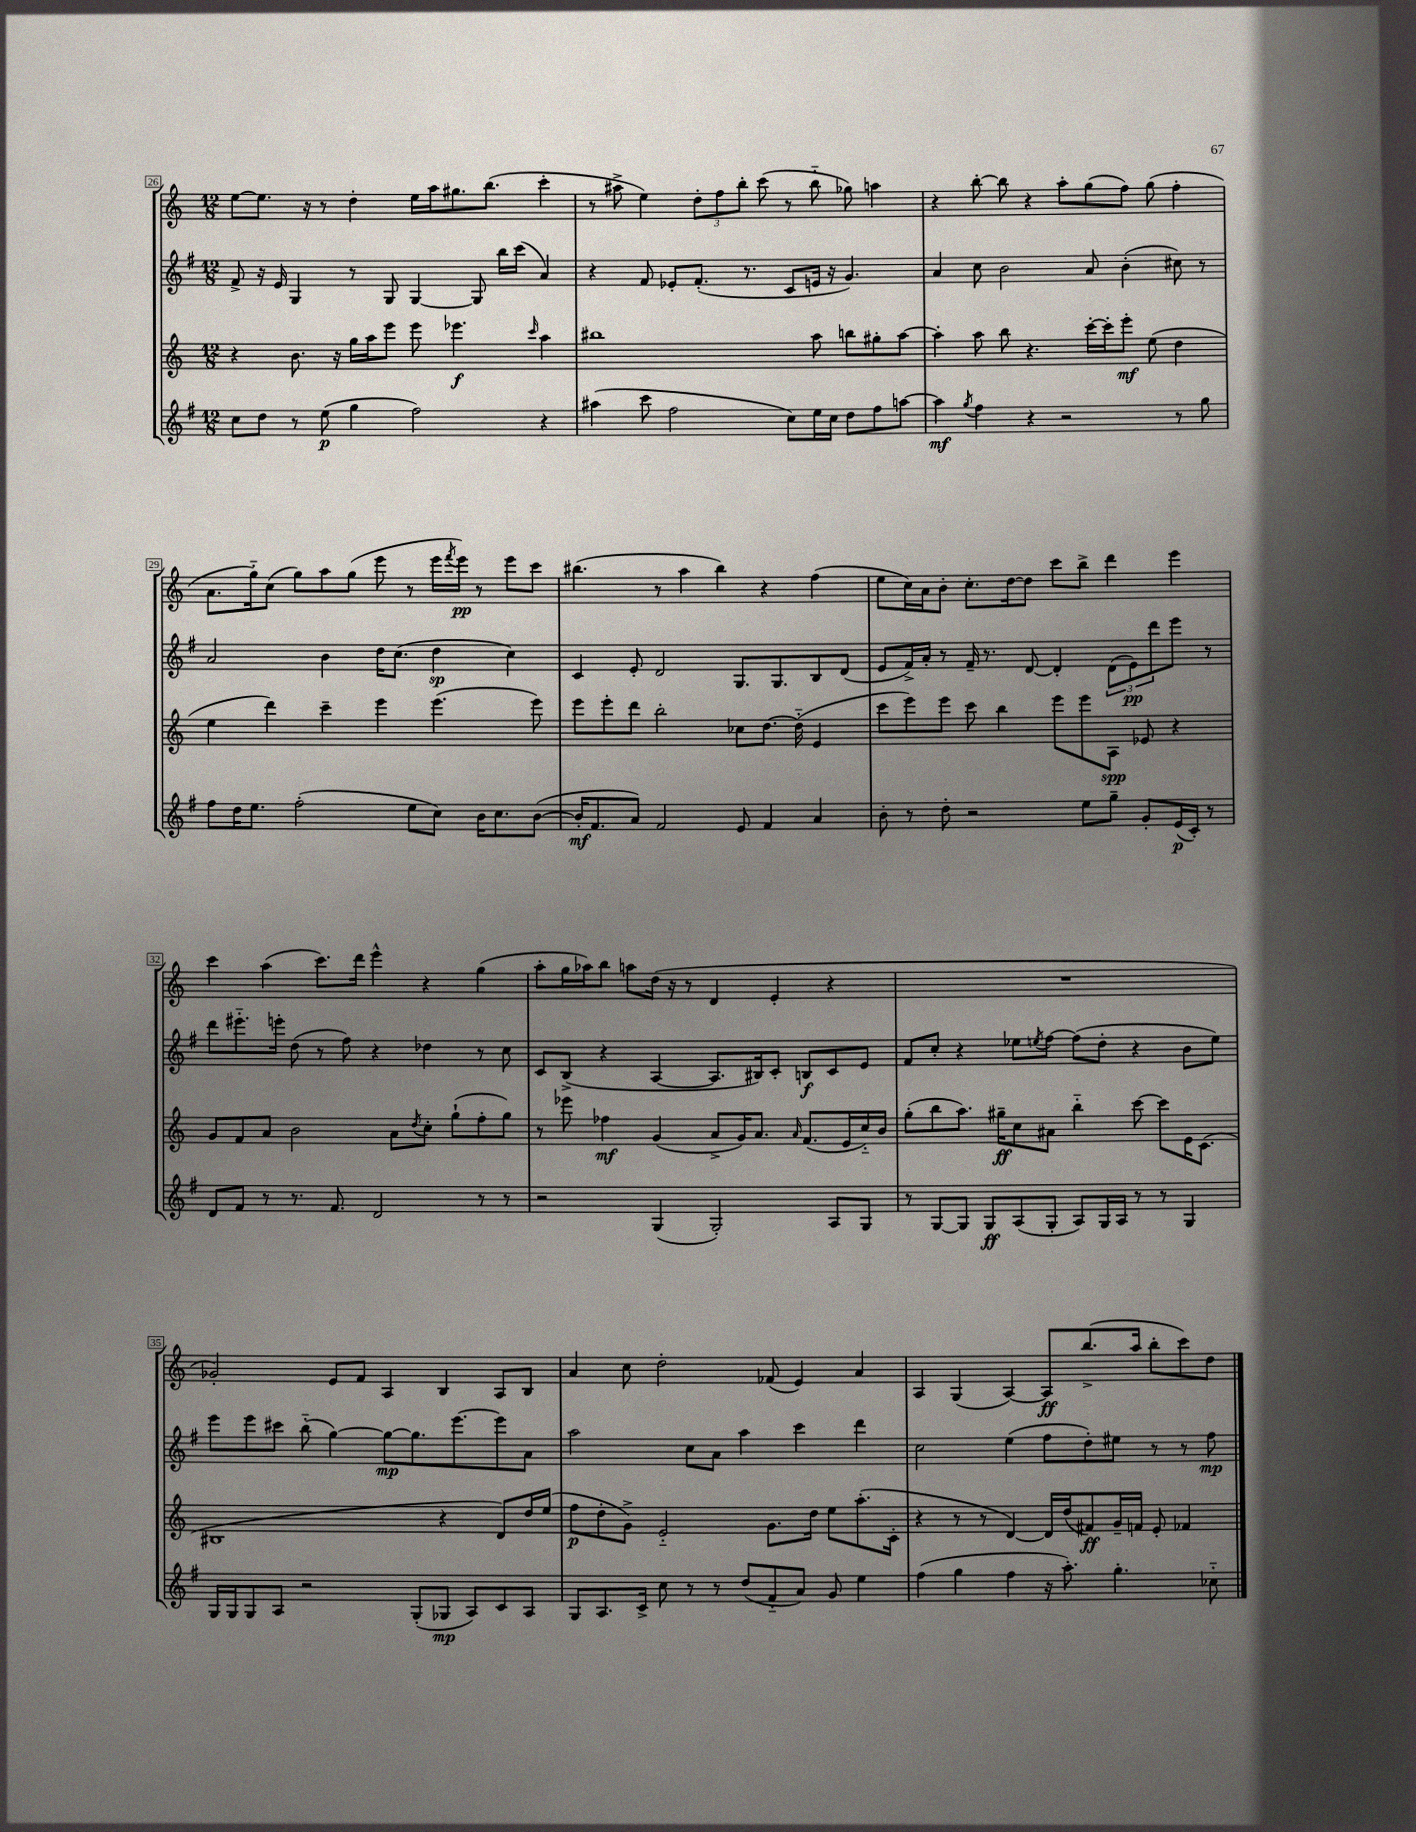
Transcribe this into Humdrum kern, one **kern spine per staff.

**kern	**kern	**kern	**kern
*staff4	*staff3	*staff2	*staff1
*clefG2	*clefG2	*clefG2	*clefG2
*k[f#]	*k[]	*k[f#]	*k[]
*M12/8	*M12/8	*M12/8	*M12/8
8cc	4r	8f#^	[8ee
8dd	.	16r	8.ee]
.	.	16e	.
8r	8.b	4G	.
.	.	.	16r
(8ee	.	.	8r
.	16r	.	.
4gg	16gg	8r	4dd'
.	16aa	.	.
.	8eee	8G	.
2ff#)	8eee	[4G	16ee
.	.	.	16aa
.	4.eee-	.	8.gg#
.	.	8G]	.
.	.	.	(8.bb
.	.	16bb	.
.	.	(16ccc	.
.	16qqccc	.	.
4r	4aa	4a)	4ccc'
=	=	=	=
(4aa#	1bb#	4r	8r
.	.	.	8aa#^
8ccc	.	8f#	4ee)
2ff#	.	8e-'	.
.	.	(8.f#'	12dd'
.	.	.	12ff
.	.	.	12bb'
.	.	8.r	.
.	.	.	(8ccc
8cc)	.	8c	8r
16ee	8aa	16e	8bb'~
16cc	.	16r	.
8dd	8bb	4.g)	8gg-)
8ff#	8gg#'	.	4aa
[8aa	[8aa	.	.
=	=	=	=
4aa]	4aa']	4a	4r
8qgg	.	.	.
4ff#	8aa	8cc	[8bb'
.	8bb	2b	8bb]
4r	4.r	.	4r
2r	.	.	8aa'
.	[16ccc'	8a	(8gg
.	16ccc']	.	.
.	8eee'	(4b'	8ff)
.	(8ee	.	(8gg
8r	4dd	8cc#)	4ff'
8gg	.	8r	.
=	=	=	=
8ff#	4ee	2a	8.a
16dd	.	.	.
8.ee	.	.	16gg'~)
.	4ddd)	.	(8cc
(2ff#'	.	.	8gg)
.	4ccc~	4b	8aa
.	.	.	(8gg
.	4eee	16dd	8eee
.	.	(8.cc	.
8ee	.	.	8r
8cc)	(4.eee	4dd	16eee
.	.	.	8qfff
.	.	.	16eee)
16b	.	.	8r
8.cc	.	.	.
.	.	4cc)	8eee
([8b	8eee)	.	8ccc
=	=	=	=
16b']	8eee	4c	(4.bb#
8.f#	.	.	.
.	8eee'	.	.
8a)	8ddd	8e'	.
2f#	2bb'	2d	8r
.	.	.	4aa
.	.	.	4bb#)
8e	8cc-	8.G	.
4f#	[8.dd	.	4r
.	.	8.G	.
.	(16dd'~]	.	.
4a	4e	8B	(4ff
.	.	(8d	.
=	=	=	=
8b'	8ccc	8e	8ee
8r	8eee)	16f#^)	16cc)
.	.	16a'	16a
8dd'	8eee	8r	8b'
2r	8ccc	16f#~	8.cc'
.	.	8.r	.
.	4bb	.	.
.	.	.	[16dd
.	.	[8d	8dd]
.	8eee	4d']	8ccc
8ee	8eee	.	8bb^
8gg~	8A	(12d	4ddd
.	.	12e)	.
8g'	8e-	.	.
.	.	12ddd	.
(16e	4r	8eee	4eee
16c')	.	.	.
8r	.	8r	.
=	=	=	=
8d	8g	8ddd	4ccc
8f#	8f	8.eee#'~	.
8r	8a	.	(4aa
.	.	16eee'	.
8.r	2b	(8dd	.
.	.	8r	8.ccc)
8.f#	.	.	.
.	.	8ff#)	.
.	.	.	16ddd
2d	.	4r	4eee^^
.	8a	.	.
.	8qdd	.	.
.	8cc'	4dd-	4r
.	(8gg`	.	.
8r	8ff'	8r	(4gg
8r	8gg)	8cc	.
=	=	=	=
2r	8r	8c	8aa'
.	8eee-	(8B^	16gg
.	.	.	16aa-)
.	4ff-	4r	8bb
.	.	.	8aa
(4G	(4g	[4A	(16dd
.	.	.	16r
.	.	.	8r
2G')	8a^	8.A]	4d
.	16g)	.	.
.	8.a	16B#)	.
.	.	8c'	4e'
.	16qqa	.	.
.	(8.f	8B	.
8A	.	8c	4r
.	16e	.	.
8G	16cc'~)	8e	.
.	16b	.	.
=	=	=	=
8r	(8gg'	8f#	1.r
[8G	8bb	8cc'	.
8G]	8.aa)	4r	.
8G	.	.	.
.	16gg#~	.	.
(8A	8cc	8ee-	.
.	.	8qee	.
8G'	8a#	[8ff#	.
8A)	4bb'~	(8ff#]	.
16G	.	8dd'	.
16A	.	.	.
8r	[8ccc	4r	.
8r	8ccc]	.	.
4G	16e	8b	.
.	(8.c	.	.
.	.	8ee)	.
=	=	=	=
16G	1B#	8eee	2g-')
16G	.	.	.
8G	.	8eee	.
8A	.	8ccc#	.
2r	.	(8bb'~	.
.	.	[4gg)	8e
.	.	.	8f
.	.	8gg_	4A
(8G'	.	8.gg]	.
8G-	4r	.	4B
.	.	[8.eee	.
8A)	.	.	.
8c	8d)	8eee]	8A
8A	16dd	8a	8B
.	(16ee	.	.
=	=	=	=
8G	8ff	2aa	4a
8.A	8dd'	.	.
.	8g^)	.	8cc
16c^	.	.	.
8cc	2e'~	.	2dd'
8r	.	8cc	.
8r	.	8a	.
(8dd	.	4aa	.
8f#'~	8.g	.	(8f-
8a)	.	4ccc	4e)
.	16dd	.	.
8g	8ee	.	.
4ee	(8.aa'	4ddd	4a
.	16c'	.	.
=	=	=	=
(4ff#	4r	2cc	4A
4gg	8r	.	(4G
.	8r	.	.
4ff#	[4d)	(4ee	[4A)
16r	16d]	8ff#	8A]
8.aa')	(16dd	.	.
.	8f#)	8dd')	(8.bb^
4.gg'	16g~	8ee#	.
.	16f	.	16aa
.	8e'	8r	8bb'
.	4f-	8r	8ccc)
8cc-'~	.	8ff#	8dd
==	==	==	==
*-	*-	*-	*-
